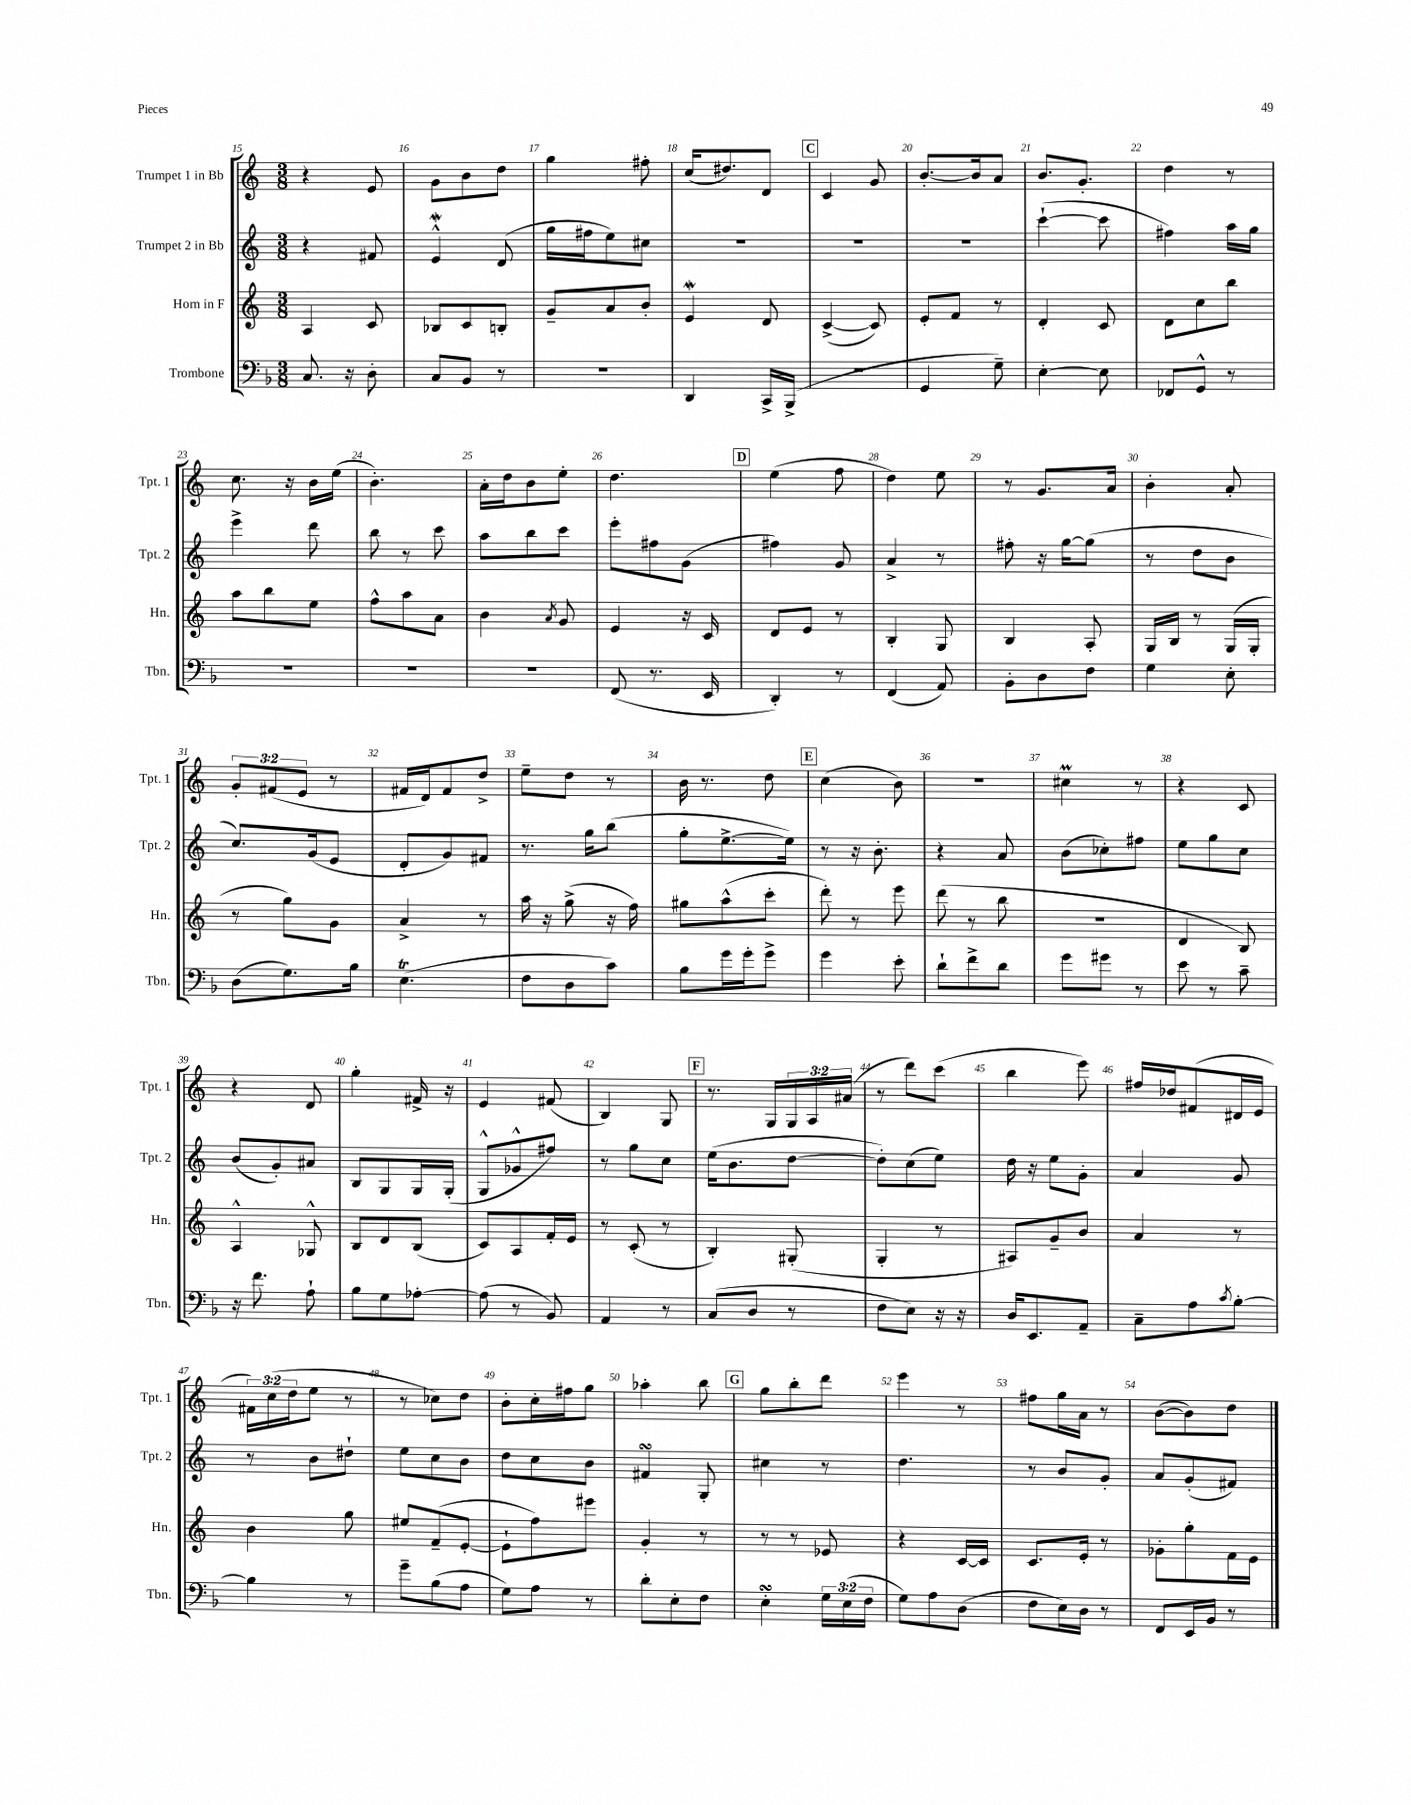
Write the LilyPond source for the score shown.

<<
\new StaffGroup <<
\new Staff = "s0" \with { instrumentName = "Trumpet 1 in Bb" shortInstrumentName = "Tpt. 1" } {
    \clef treble \key c \major \numericTimeSignature \time 3/8 \override Staff.TupletNumber.text = #tuplet-number::calc-fraction-text
    r4 e'8 |
    g'8 b'8 d''8 |
    g''4 fis''8-. |
    c''16( dis''8.) d'8 |
    \mark \markup { \box "C" } c'4 g'8 |
    b'8.~-. b'16 a'8 |
    b'8. g'8.-. |
    d''4 r8 |
    c''8. r16 b'16 e''16( |
    b'4.-.) |
    a'16-. d''16 b'8 e''8-. |
    d''4. |
    \mark \markup { \box "D" } e''4( f''8 |
    d''4) e''8 |
    r8 g'8. a'16 |
    b'4-. a'8-. |
    \tuplet 3/2 { g'8-. fis'8( e'8 } r8 |
    fis'16 d'16) fis'8 d''8-> |
    e''8-- d''8 r8 |
    b'16 r8. d''8 |
    \mark \markup { \box "E" } c''4( b'8) |
    R4. |
    cis''4\prall r8 |
    r4 c'8 |
    r4 d'8 |
    g''4-. fis'16-> r16 |
    e'4 fis'8( |
    b4) g8 |
    \mark \markup { \box "F" } r8. g16 \tuplet 3/2 { g16 a16 ais'16( } |
    r8 d'''8) c'''8( |
    b''4 e'''8) |
    fis''16 des''16 fis'8( dis'16 e'16 |
    \tuplet 3/2 { fis'16) c''16( d''16 } e''8 r8 |
    r8 ces''8) d''8 |
    b'8-. c''16-. fis''16 g''8 |
    aes''4-. b''8 |
    \mark \markup { \box "G" } g''8 b''8-. d'''8 |
    e'''4 r8 |
    fis''8 g''16 a'16 r8 |
    b'8~( b'8) d''8 \bar "|." |
}
\new Staff = "s1" \with { instrumentName = "Trumpet 2 in Bb" shortInstrumentName = "Tpt. 2" } {
    \clef treble \key c \major \numericTimeSignature \time 3/8
    r4 fis'8 |
    e'4-^\mordent d'8( |
    g''16 fis''16 e''8) cis''8 |
    R4. |
    \mark \markup { \box "C" } R4. |
    R4. |
    c'''4~-!( c'''8 |
    fis''4) a''16 g''16 |
    e'''4-> d'''8 |
    b''8 r8 c'''8 |
    a''8 b''8 c'''8 |
    e'''8-. fis''8 g'8( |
    \mark \markup { \box "D" } fis''4) g'8 |
    a'4-> r8 |
    fis''8-. r16 g''16~ g''8( |
    r8 d''8 b'8 |
    c''8.) g'16( e'8 |
    d'8-. g'8) fis'8 |
    r8. g''16 b''8( |
    g''8-. e''8.~-> e''16) |
    \mark \markup { \box "E" } r8 r16 b'8.-. |
    r4 a'8 |
    b'8( ces''8-.) fis''8 |
    e''8 g''8 c''8 |
    b'8( g'8-.) ais'8 |
    b8 g8 g16 g16-.( |
    g8-^ ges'8-^ fis''8) |
    r8 g''8 c''8 |
    \mark \markup { \box "F" } e''16( b'8. d''8~ |
    d''8-.) c''8( e''8) |
    d''16 r16 e''8 g'8-. |
    a'4 g'8 |
    r8 b'8 dis''8-! |
    e''8 c''8 b'8 |
    d''8 c''8 b'8 |
    fis'4\turn g8-. |
    \mark \markup { \box "G" } cis''4 r8 |
    d''4. |
    r8 b'8 g'8-. |
    a'8 g'8-.( fis'8) \bar "|." |
}
\new Staff = "s2" \with { instrumentName = "Horn in F" shortInstrumentName = "Hn." } {
    \clef treble \key c \major \numericTimeSignature \time 3/8
    a4 c'8 |
    bes8 c'8 b8-. |
    g'8-- a'8 b'8-. |
    e'4\mordent d'8 |
    \mark \markup { \box "C" } c'4~->( c'8) |
    e'8-. f'8 r8 |
    d'4-. c'8 |
    d'8 c''8 b''8 |
    a''8 b''8 e''8 |
    f''8-^ a''8 a'8 |
    b'4 \acciaccatura { a'8 } g'8 |
    e'4 r16 c'16 |
    \mark \markup { \box "D" } d'8 e'8 r8 |
    b4-. g8 |
    b4 a8-. |
    g16 b16 r8 g16( g16-. |
    r8 g''8) g'8 |
    a'4-> r8 |
    a''16 r16 g''8->( r16 f''16) |
    gis''8 a''8-^( c'''8-. |
    \mark \markup { \box "E" } d'''8-.) r8 e'''8 |
    d'''8( r8 b''8 |
    r4. |
    d'4 b8) |
    a4-^ ges8-^ |
    b8 d'8 b8( |
    c'8) a8 f'16-. e'16 |
    r8 c'8-.( r8 |
    \mark \markup { \box "F" } b4-.) gis8-.( |
    g4-. r8 |
    ais8) g'8-- b'8 |
    a'4 r8 |
    b'4 g''8 |
    eis''8 f'8--( e'8~-. |
    e'8-! f''8) eis'''8 |
    g'4-. r8 |
    \mark \markup { \box "G" } r8 r8 ees'8 |
    r4 c'16~ c'16 |
    c'8. e'16-. r8 |
    ges'8-. g''8-. f'16 e'16 \bar "|." |
}
\new Staff = "s3" \with { instrumentName = "Trombone" shortInstrumentName = "Tbn." } {
    \clef bass \key f \major \numericTimeSignature \time 3/8 \override Staff.TupletNumber.text = #tuplet-number::calc-fraction-text
    c8. r16 d8-. |
    c8 bes,8 r8 |
    R4. |
    d,4 c,16-> bes,,16->( |
    \mark \markup { \box "C" } R4. |
    g,4 g8--) |
    e4~-. e8 |
    fes,8 g,8-^ r8 |
    R4. |
    R4. |
    R4. |
    f,8( r8. e,16 |
    \mark \markup { \box "D" } d,4-.) r8 |
    f,4( a,8) |
    bes,8-. d8 f8 |
    g4 e8-. |
    d8( g8.) bes16 |
    e4.\trill( |
    f8 d8 c'8) |
    bes8 g'16 g'16-. g'8-> |
    \mark \markup { \box "E" } g'4 e'8-. |
    d'8-! f'8-> d'8 |
    g'8 gis'8 r8 |
    e'8 r8 c'8-- |
    r16 f'8. a8-! |
    bes8 g8 aes8~-. |
    aes8( r8 bes,8) |
    a,4 r8 |
    \mark \markup { \box "F" } c8( d8 r8 |
    f8 e8) r16 r16 |
    d16 e,8. a,8-- |
    c8-- a8 \acciaccatura { c'8 } bes8~-. |
    bes4 r8 |
    g'8-- bes8( a8 |
    g8) a8 r8 |
    d'8-. e8-. f8 |
    \mark \markup { \box "G" } e4-.\turn \tuplet 3/2 { g16 e16( f16 } |
    g8) a8 d8( |
    f8 e16) d16 r8 |
    f,8 e,16 bes,16 r8 \bar "|." |
}
>>
>>
\layout { \context { \Score currentBarNumber = #15 \override BarNumber.break-visibility = ##(#f #t #t) barNumberVisibility = #all-bar-numbers-visible } }
